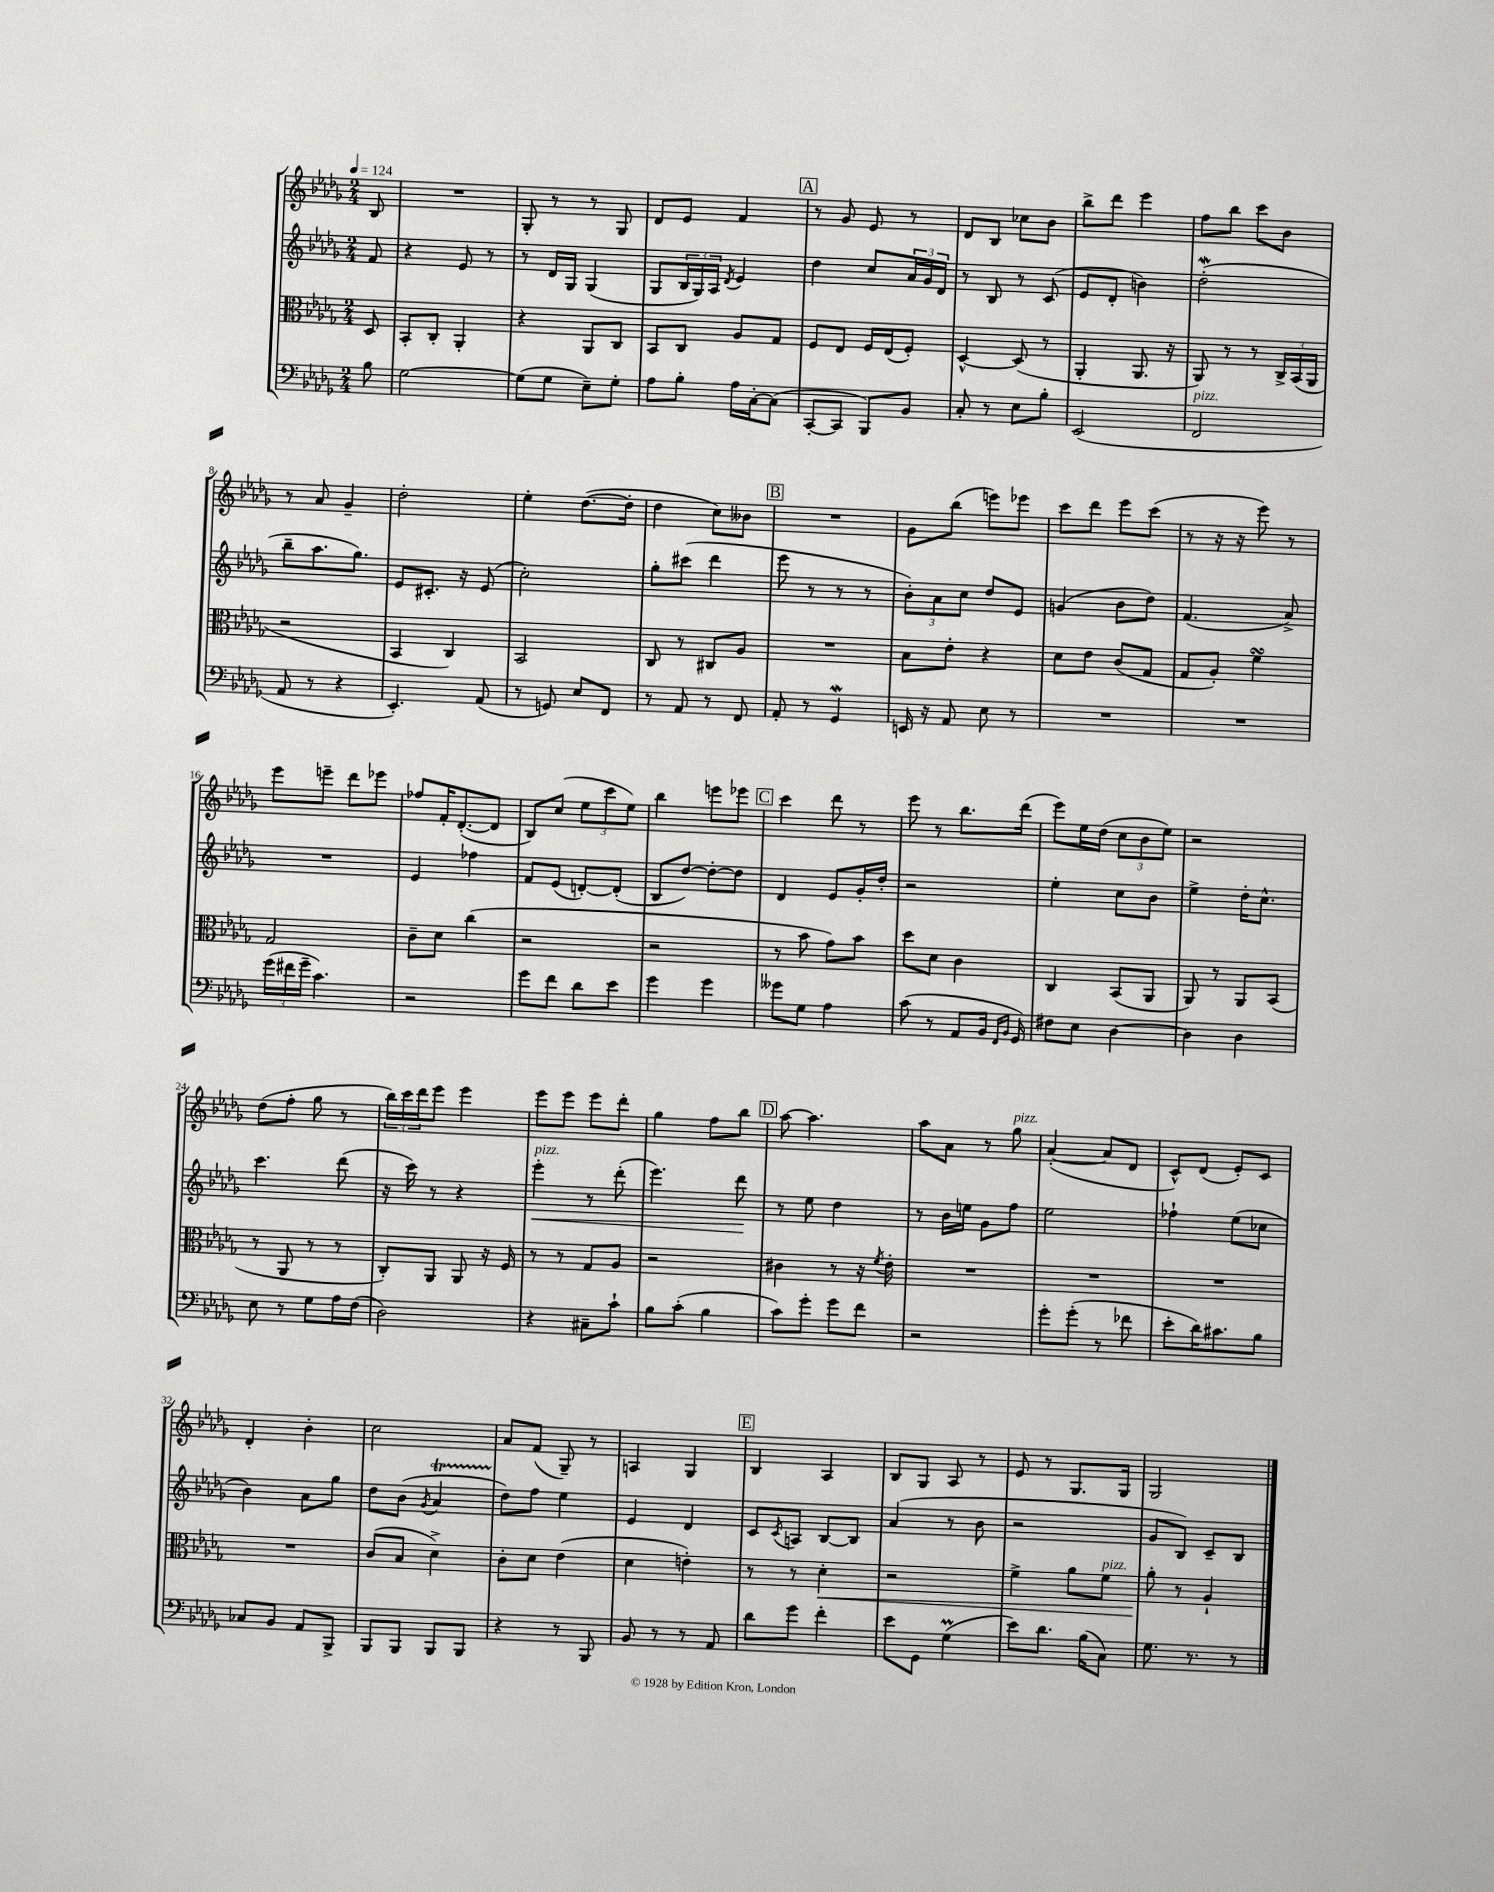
<<
\new StaffGroup <<
\new Staff = "s0" {
    \clef treble \key des \major \numericTimeSignature \time 2/4 \partial 8 \tempo 4 = 124
    bes8 |
    R2 |
    ges8-. r8 r8 ges8 |
    des'8 ees'8 f'4 |
    \mark \markup { \box "A" } r8 ges'8 ees'8 r8 |
    des'8 bes8 ces''8 bes'8 |
    bes''8-> des'''8 ees'''4 |
    f''8 bes''8 c'''8 bes'8 |
    r8 aes'8 ges'4-- |
    des''2-. |
    ees''4-. des''8.~( des''16-. |
    des''4 c''8) beses'8 |
    \mark \markup { \box "B" } R2 |
    ges'8 bes''8( e'''8) ees'''8 |
    c'''8 des'''8 ees'''8 c'''8( |
    r8 r16 r16 ees'''8) r8 |
    ees'''8 e'''8-- des'''8 ees'''8 |
    fes''8 f'16-. des'8.~-.( des'8 |
    bes8) c''8( \tuplet 3/2 { ees''8 c'''8 ees''8) } |
    bes''4 e'''8 ees'''8 |
    \mark \markup { \box "C" } c'''4 des'''8 r8 |
    ees'''8 r8 bes''8. des'''16( |
    ees'''8) ees''16 des''16( \tuplet 3/2 { c''8 bes'8 ees''8) } |
    r2 |
    des''8( f''8-. ges''8 r8 |
    \tuplet 3/2 { bes''16) c'''16 des'''16 } ees'''8 ees'''4 |
    ees'''8 ees'''8 ees'''8 des'''8-. |
    ges''4 f''8 bes''8 |
    \mark \markup { \box "D" } aes''8~ aes''4. |
    aes''8 aes'8 r8 ges''8^\markup { \italic "pizz." } |
    aes'4~-.( aes'8 des'8 |
    c'8-^) des'8( ees'8-.) c'8 |
    des'4-. bes'4-. |
    c''2 |
    aes'8 f'8( ges8--) r8 |
    a4 ges4 |
    \mark \markup { \box "E" } bes4 aes4 |
    bes8 ges8 aes8 r8 |
    ees'8 r8 ges8. ges16 |
    ges2 \bar "|." |
}
\new Staff = "s1" {
    \clef treble \key des \major \numericTimeSignature \time 2/4 \partial 8
    f'8 |
    r4 ees'8 r8 |
    r8 des'16 ges16 ges4( |
    ges8 \tuplet 3/2 { bes16 ges16) aes16 } \acciaccatura { des'8 } ees'4 |
    \mark \markup { \box "A" } des''4 c''8 \tuplet 3/2 { aes'16 ges'16 des'16 } |
    r8 bes8 r8 c'8( |
    ees'8 des'8-. b'4) |
    des''2-.\mordent( |
    bes''8-- aes''8. ges''8.) |
    ees'8 cis'8.-. r16 ees'8( |
    c''2-.) |
    ges''8-. cis'''8( des'''4 |
    \mark \markup { \box "B" } ees'''8 r8 r8 r8 |
    \tuplet 3/2 { bes'8-.) aes'8 c''8 } des''8 ees'8 |
    g'4( bes'8 des''8) |
    f'4.( aes'8->) |
    R2 |
    ees'4 fes''4 |
    f'8 ees'8( d'8~-.) d'8-.( |
    bes8 des''8~) des''8~-. des''8 |
    \mark \markup { \box "C" } des'4 ees'8 ges'16-. des''16-. |
    r2 |
    ees''4-. c''8 bes'8 |
    ees''4-> des''16-. c''8.-^ |
    c'''4. des'''8( |
    r16 c'''16) r8 r4 |
    ees'''4-.\<^\markup { \italic "pizz." } r8 des'''8-.( |
    ees'''4.) des'''8\! |
    \mark \markup { \box "D" } r8 ees''8 des''4 |
    r8 bes'16 e''16 ges'8 f''8 |
    ees''2 |
    fes''4-! ees''8( ces''8 |
    bes'4) aes'8 ges''8 |
    des''8 bes'8( \acciaccatura { ges'8 } aes'4\startTrillSpan |
    des''8\stopTrillSpan) f''8 ees''4 |
    ees'4 des'4 |
    \mark \markup { \box "E" } c'8 \acciaccatura { c'8 } a8 bes8~ bes8 |
    aes'4( r8 bes'8 |
    r2 |
    ges'8 bes8) c'8-- bes8 \bar "|." |
}
\new Staff = "s2" {
    \clef alto \key des \major \numericTimeSignature \time 2/4 \partial 8
    des8 |
    bes,8-. c8-. aes,4-. |
    r4 aes,8 c8 |
    bes,8 c8 aes8 ges8 |
    \mark \markup { \box "A" } f8 ees8 f16 ees16( f8-.) |
    des4~-^ des8( r8 |
    aes,4-. aes,8. r16 |
    aes,8) r8 r8 \tuplet 3/2 { c16-> bes,16( aes,16 } |
    r2 |
    bes,4 c4) |
    bes,2 |
    c8 r8 cis8 aes8 |
    \mark \markup { \box "B" } R2 |
    bes8 ees'8-. r4 |
    des'8 ees'8 c'8( ges8 |
    ges8 aes8-.) f'4\turn |
    ges2 |
    c'8-- des'8 c''4( |
    r2 |
    r2 |
    \mark \markup { \box "C" } r8 bes'8 ges'8) bes'8 |
    des''8 des'8 c'4 |
    c4 bes,8( aes,8 |
    aes,8) r8 aes,8 bes,8( |
    r8 aes,8 r8 r8 |
    c8-.) aes,8 aes,8 r16 f16 |
    r8 r8 ges8 aes8 |
    r2 |
    \mark \markup { \box "D" } cis'4 r8 r16 \acciaccatura { f'8 } ees'16-. |
    R2 |
    R2 |
    R2 |
    R2 |
    c'8( bes8 des'4->) |
    c'8-. des'8 ees'4( |
    des'4 e'4-.) |
    \mark \markup { \box "E" } r8 r8 des'4-.\< |
    r2 |
    f'4-> aes'8 f'8^\markup { \italic "pizz." } |
    aes'8-.\! r8 aes4-! \bar "|." |
}
\new Staff = "s3" {
    \clef bass \key des \major \numericTimeSignature \time 2/4 \partial 8
    bes8 |
    ges2~ |
    ges8( ges8 ees8--) ges8-. |
    aes8 bes8-. aes16 c16~-. c8( |
    \mark \markup { \box "A" } c,8~-. c,8 bes,,8) bes,8 |
    c8-. r8 ees8 bes8-. |
    ees,2( |
    f,2^\markup { \italic "pizz." } |
    aes,8 r8 r4 |
    ees,4.-.) aes,8( |
    r8 g,8) ees8 f,8 |
    r8 aes,8 r8 f,8 |
    \mark \markup { \box "B" } aes,8-. r8 ges,4\mordent |
    e,16 r16 aes,8 ees8 r8 |
    R2 |
    R2 |
    \tuplet 3/2 { ges'16( fis'16 ges'16-- } c'4.) |
    r2 |
    ges'8 f'8 des'8 ees'8 |
    ges'4 ges'4 |
    \mark \markup { \box "C" } geses'8 ges8 aes4 |
    c'8( r8 aes,8 bes,16 \grace { f,16 bes,16 } ges,16) |
    fis8 ees8 des4~ |
    des4 des4 |
    ees8 r8 ges8 aes16 f16( |
    des2) |
    r4 cis8-- c'8-! |
    bes8 c'8-.( bes4 |
    \mark \markup { \box "D" } c'8) ges'8-. ges'8 f'8 |
    r2 |
    ges'8-. ges'8-.( r8 fes'8 |
    ees'8-. des'16) cis'8. bes8 |
    ces8 bes,8 aes,8 bes,,8-> |
    bes,,8 bes,,8 bes,,8 bes,,8 |
    r4 r8 bes,,8 |
    bes,8 r8 r8 aes,8 |
    \mark \markup { \box "E" } des'8 ges'8 f'4-. |
    ees'8 ges,8 ges4\prall( |
    ees'8) des'8. bes16( c8) |
    ges8. r8. r8 \bar "|." |
}
>>
>>
